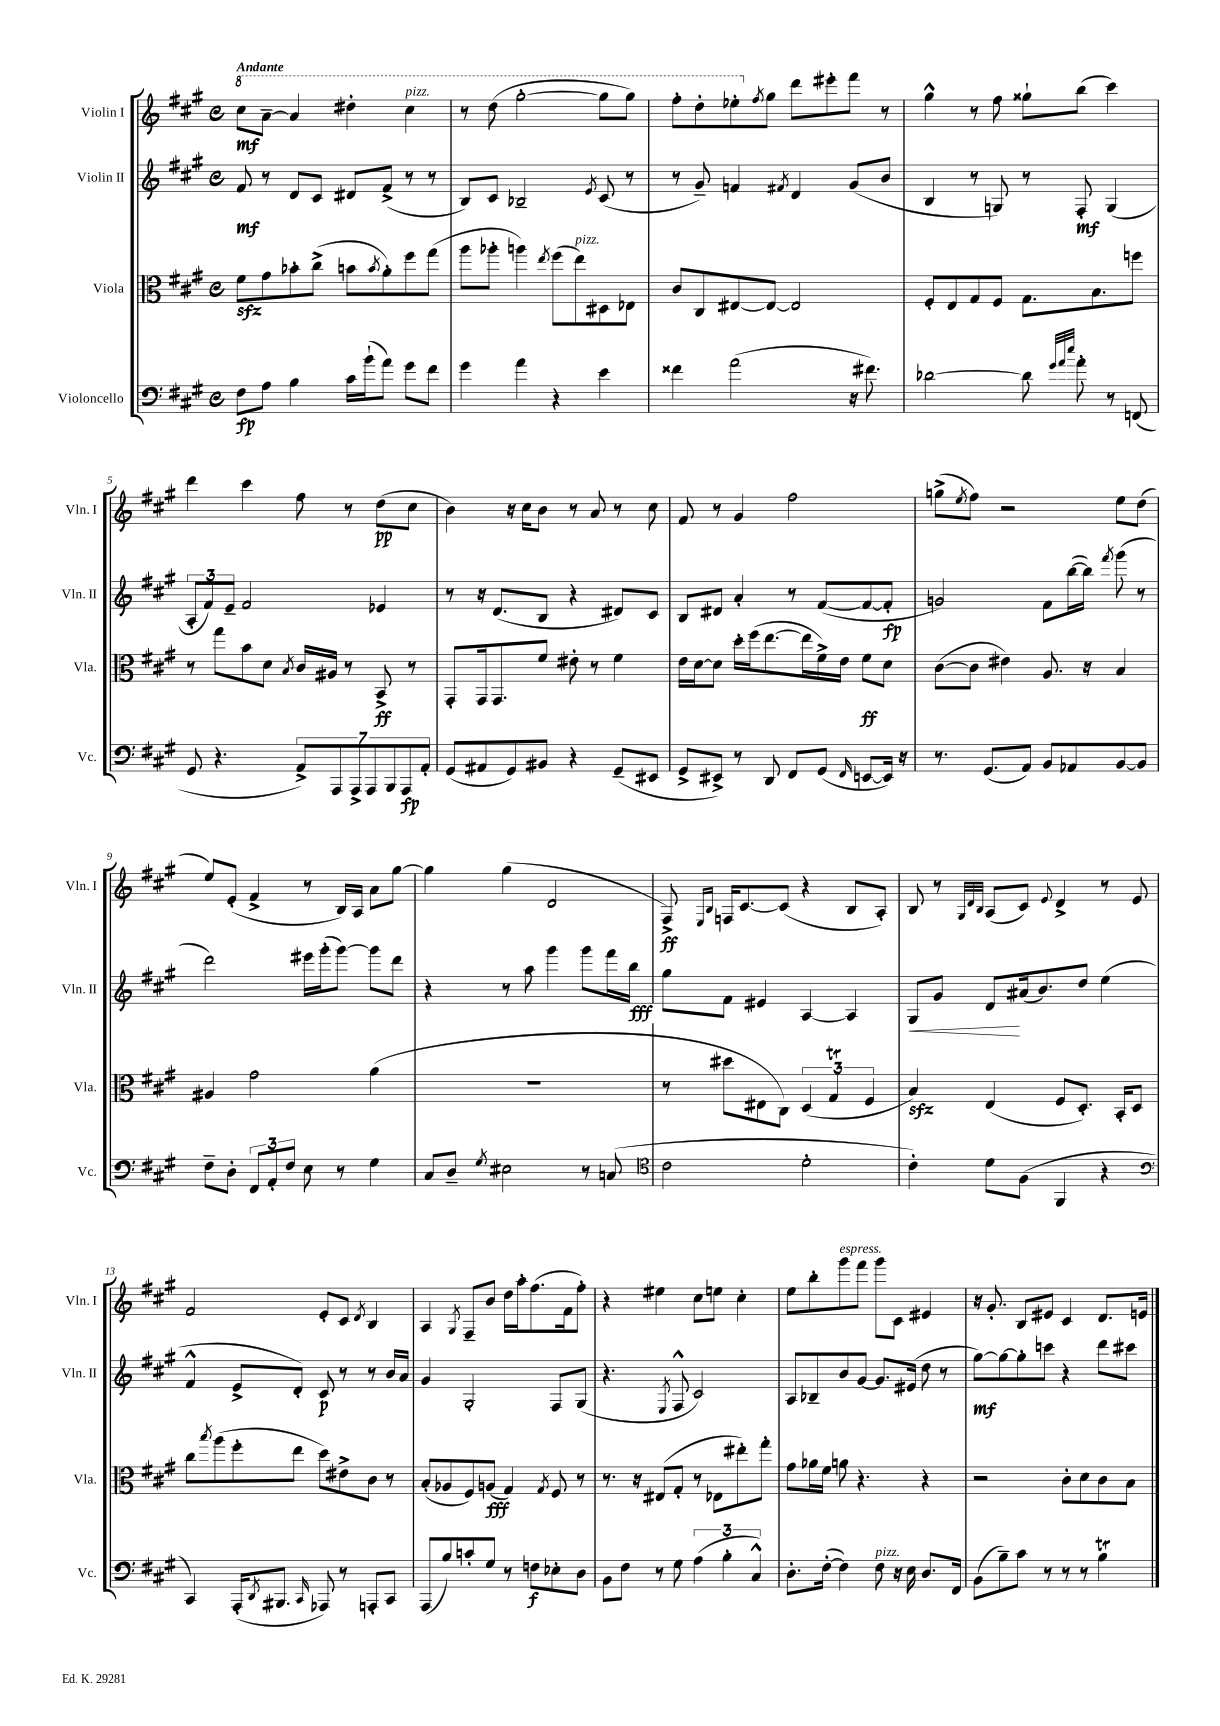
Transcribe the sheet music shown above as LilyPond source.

<<
\new StaffGroup <<
\new Staff = "s0" \with { instrumentName = "Violin I" shortInstrumentName = "Vln. I" } {
    \clef treble \key a \major \defaultTimeSignature \time 4/4 \tempo "Andante"
    \ottava #1 cis'''8\mf a''8~-- a''4 dis'''4-. cis'''4^\markup { \italic "pizz." } |
    r8 d'''8( gis'''2~-. gis'''8 gis'''8) |
    fis'''8-. d'''8-. ees'''8-. \ottava #0 \acciaccatura { fis''8 } gis''8 d'''8 eis'''8-. fis'''8 r8 |
    gis''4-^ r8 fis''8 gisis''8-! b''8( cis'''4) |
    d'''4 cis'''4 fis''8 r8 d''8\pp( cis''8 |
    b'4) r16 cis''16 b'8 r8 a'8 r8 cis''8 |
    fis'8 r8 gis'4 fis''2 |
    g''8->( \acciaccatura { e''8 } fis''8) r2 e''8 d''8( |
    e''8) e'8-.( fis'4-> r8 b16) a16 a'8 gis''8~ |
    gis''4 gis''4( d'2 |
    fis8->\ff) \grace { e16 b16 } f16 cis'8.~ cis'8( r4 b8 a8-.) |
    b8 r8 \grace { gis32 d'32 b32 } a8( cis'8) \appoggiatura { e'8 } d'4-> r8 e'8 |
    fis'2 e'8-. cis'8 \acciaccatura { d'8 } b4 |
    a4 \acciaccatura { gis8 } fis8-- b'8 d''16 a''16-. fis''8.( fis'16 fis''8-.) |
    r4 eis''4 cis''8 e''8 cis''4-. |
    e''8 b''8-. gis'''8^\markup { \italic "espress." } fis'''8 gis'''8 cis'8 eis'4 |
    r16 gis'8.-. b8 eis'8 cis'4 d'8. e'16 \bar "|." |
}
\new Staff = "s1" \with { instrumentName = "Violin II" shortInstrumentName = "Vln. II" } {
    \clef treble \key a \major \defaultTimeSignature \time 4/4
    fis'8\mf r8 d'8 cis'8 dis'8 fis'8->( r8 r8 |
    b8) cis'8 bes2-- \acciaccatura { e'8 } cis'8( r8 |
    r8 gis'8--) f'4 \acciaccatura { fis'8 } d'4 gis'8( b'8 |
    b4 r8 g8) r8 fis8-.\mf g4( |
    \tuplet 3/2 { a8-. fis'8) e'8-- } fis'2 ees'4 |
    r8 r16 d'8.( b8 r4 dis'8) cis'8 |
    b8 dis'8 a'4-. r8 fis'8~( fis'8~ fis'8-.\fp |
    g'2) fis'8 b''16~( b''16) \acciaccatura { fis'''8 } gis'''8( r8 |
    d'''2) eis'''16 gis'''16-.( gis'''8~) gis'''8 d'''8 |
    r4 r8 a''8 gis'''4 gis'''8 fis'''16 b''16\fff |
    gis''8 fis'8 eis'4 a4~ a4 |
    gis8\< gis'8 d'8\! ais'16( b'8.) d''8 e''4( |
    fis'4-^ e'8-> d'8-.) cis'8\p r8 r8 b'16 a'16 |
    gis'4 gis2-. fis8 gis8( |
    r4. \acciaccatura { e8 } fis8-^ cis'2) |
    a8 bes8-- b'8 gis'8~ gis'8. eis'16( d''8 r8 |
    gis''8~\mf) gis''8~ gis''8-. c'''8 r4 d'''8 cis'''8 \bar "|." |
}
\new Staff = "s2" \with { instrumentName = "Viola" shortInstrumentName = "Vla." } {
    \clef alto \key a \major \defaultTimeSignature \time 4/4
    fis'8\sfz gis'8 bes'8-. cis''8->( b'8 \acciaccatura { b'8 } a'8-.) fis''8 gis''8( |
    a''8 aes''8-. a''4) \acciaccatura { e''8 } fis''8( e''8^\markup { \italic "pizz." }) dis8 ees8 |
    cis'8 cis8 eis8~ eis8~ eis2 |
    fis8-. e8 gis8 fis8 gis8. b8. f''8 |
    r8 gis''8 b'8 d'8 \acciaccatura { b8 } cis'16 ais16 r8 b,8->\ff r8 |
    gis,8-. gis,16 gis,8. fis'8 eis'8-. r8 fis'4 |
    e'16 d'16~ d'8 d''16-. fis''16( e''8.~ e''16 fis'16->) e'16 fis'8\ff d'8 |
    cis'8~( cis'8 eis'4) a8. r16 b4 |
    ais4 gis'2 a'4( |
    R1 |
    r8 dis''8 eis8 cis8) \tuplet 3/2 { d4( gis4\trill fis4 } |
    b4\sfz) e4( fis8 d8.-.) b,16-. d8 |
    cis''8 \acciaccatura { b''8 } a''8( fis''8-. e''8 d''8) eis'8-> cis'8 r8 |
    b8-.( aes8 fis8) a8\fff( gis4) \acciaccatura { gis8 } fis8 r8 |
    r8. r16 eis8( gis8-. r8 ees8 eis''8-.) gis''8-. |
    gis'8 aes'16 fis'16 a'8 r4. r4 |
    r2 cis'8-. d'8 cis'8 b8 \bar "|." |
}
\new Staff = "s3" \with { instrumentName = "Violoncello" shortInstrumentName = "Vc." } {
    \clef bass \key a \major \defaultTimeSignature \time 4/4
    fis8\fp a8 b4 cis'16 b'16-!( a'8) gis'8 fis'8 |
    gis'4 a'4 r4 e'4 |
    fisis'4 a'2( r16 fis'8.) |
    des'2~ des'8 \grace { gis'32 a'32 e''32 } a'8-. r8 f,8( |
    gis,8 r4. \tuplet 7/4 { a,8->) a,,8 a,,8-> a,,8 b,,8 a,,8\fp a,8-. } |
    gis,8( ais,8 gis,8) bis,8 r4 gis,8--( eis,8 |
    gis,8-> eis,8->) r8 d,8 fis,8 gis,8( \grace { fis,16 } e,8~ e,16) r16 |
    r8. gis,8.( a,8) b,8 aes,8 b,8~ b,8 |
    fis8-- d8-. \tuplet 3/2 { fis,8 a,8-. fis8 } e8 r8 gis4 |
    cis8 d8-- \acciaccatura { gis8 } eis2 r8 c8( |
    \clef tenor cis'2 d'2-. |
    cis'4-.) d'8 fis8( fis,4 r4 |
    \clef bass cis,4) a,,16-.( \acciaccatura { d,8 } bis,,8. \grace { cis,16 } aes,,8) r8 a,,8-. cis,8 |
    a,,8( b8) c'8-. gis8 r8 f8\f ees8-. d8 |
    b,8 fis8 r8 gis8 \tuplet 3/2 { a4( b4-. cis4-^) } |
    d8.-. fis16~-.( fis4) fis8^\markup { \italic "pizz." } r16 e16 d8. fis,16 |
    b,8( b8--) cis'8 r8 r8 r8 b4\trill \bar "|." |
}
>>
>>
